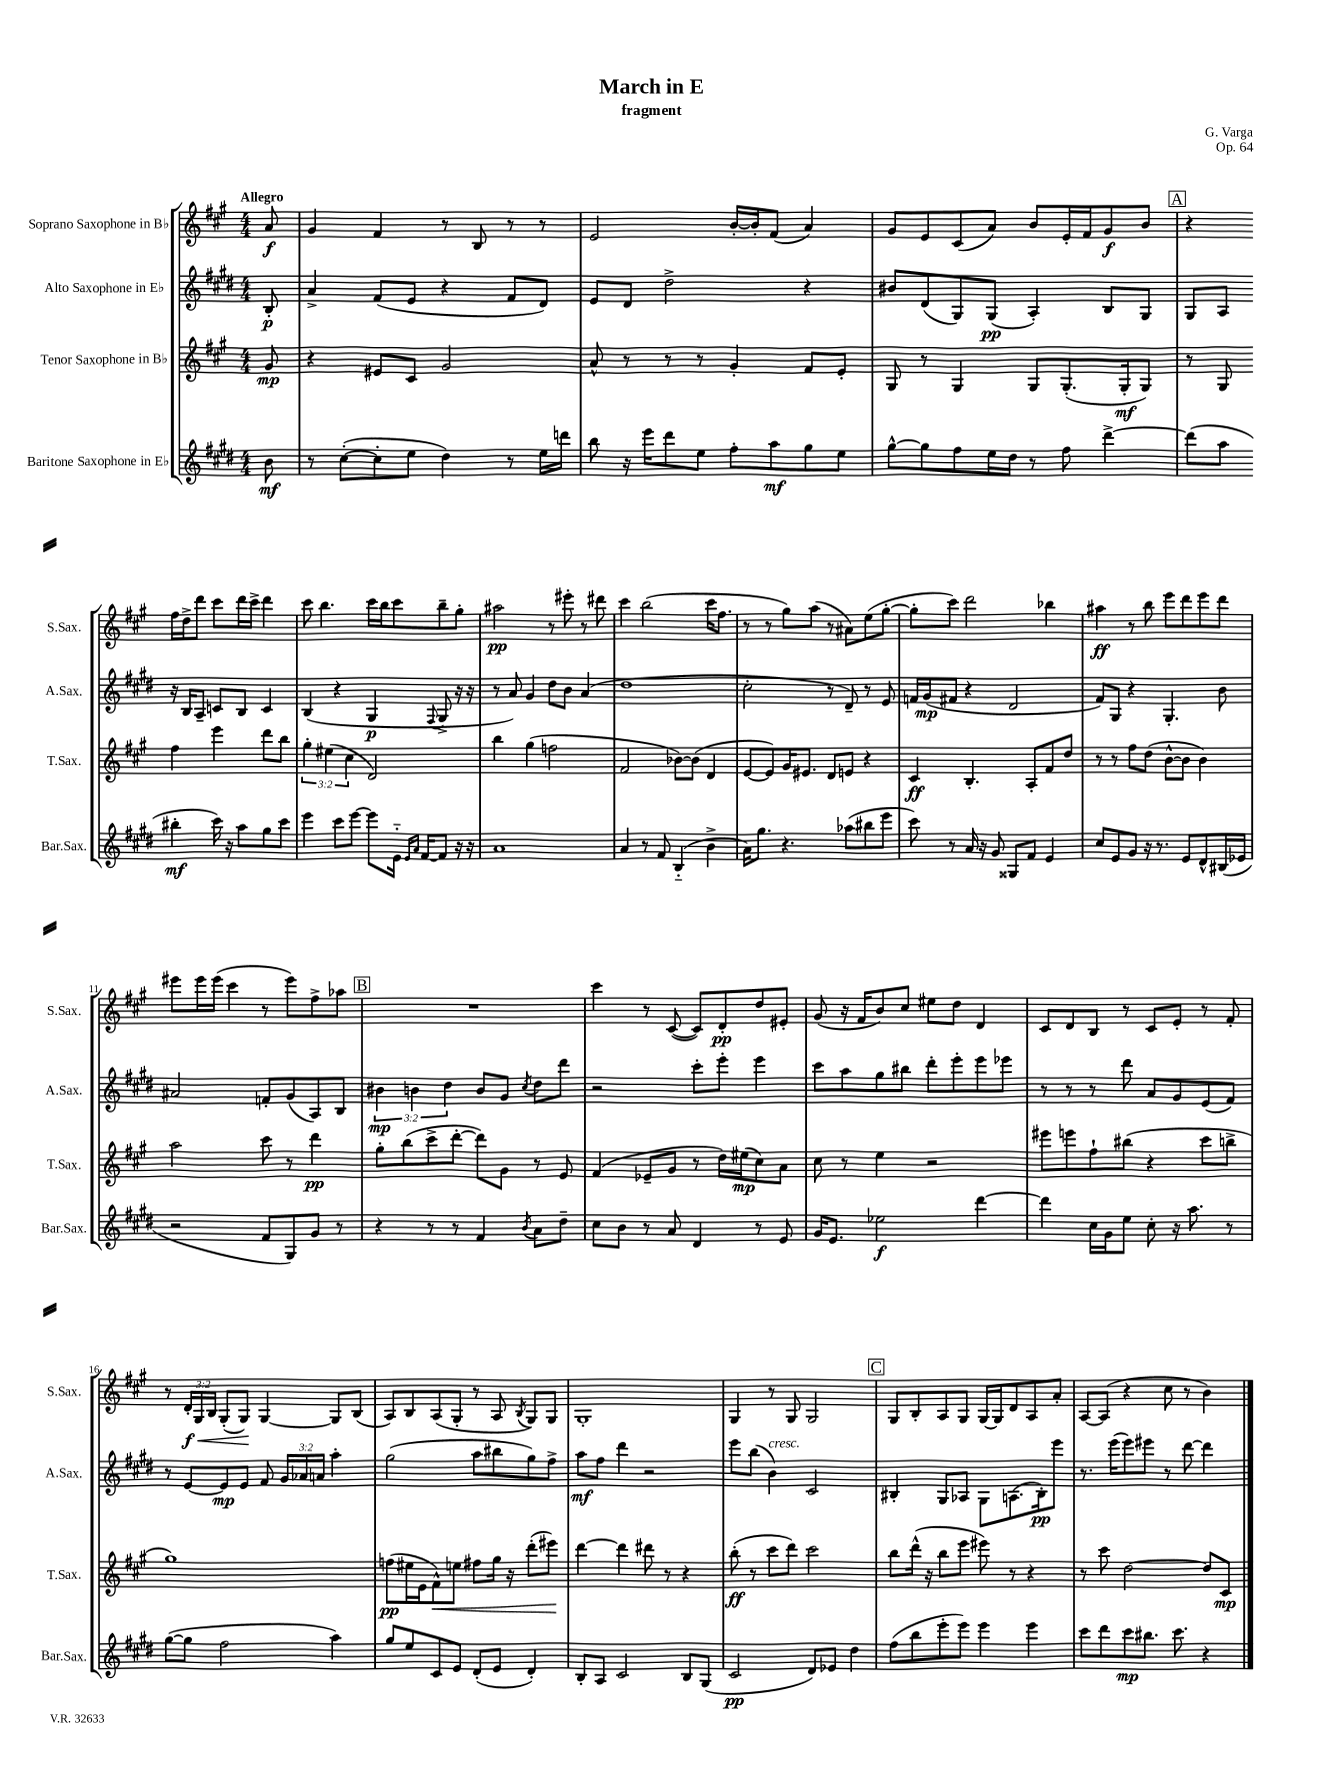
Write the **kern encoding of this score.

**kern	**dynam	**kern	**dynam	**kern	**dynam	**kern	**dynam
*part4	*part4	*part3	*part3	*part2	*part2	*part1	*part1
*staff4	*staff4	*staff3	*staff3	*staff2	*staff2	*staff1	*staff1
*I"Baritone Saxophone in E♭	*	*I"Tenor Saxophone in B♭	*	*I"Alto Saxophone in E♭	*	*I"Soprano Saxophone in B♭	*
*I'Bar.Sax.	*	*I'T.Sax.	*	*I'A.Sax.	*	*I'S.Sax.	*
*clefG2	*	*clefG2	*	*clefG2	*	*clefG2	*
*k[f#c#g#d#]	*	*k[f#c#g#]	*	*k[f#c#g#d#]	*	*k[f#c#g#]	*
*M4/4	*	*M4/4	*	*M4/4	*	*M4/4	*
=	=	=	=	=	=	=	=
!	!	!	!	!	!	!LO:TX:a:B:t=Allegro	!
8b\	mf	8g#/	mp	8B'/	p	8a/	f
=1	=1	=1	=1	=1	=1	=1	=1
8r	.	4r	.	4a^/	.	4g#/	.
([8cc#'\L	.	.	.	.	.	.	.
8cc#'\]	.	8e#X/L	.	(8f#/L	.	4f#/	.
8ee\J	.	8c#/J	.	8e/J	.	.	.
4dd#\)	.	2g#/	.	4r	.	8r	.
.	.	.	.	.	.	8B/	.
8r	.	.	.	8f#/L	.	8r	.
16ee\LL	.	.	.	8d#/J)	.	8r	.
16dddn\JJ	.	.	.	.	.	.	.
=2	=2	=2	=2	=2	=2	=2	=2
8bb\	.	8a^^/	.	8e/L	.	2e/	.
16r	.	8r	.	8d#/J	.	.	.
16eee\KL	.	.	.	.	.	.	.
8ddd#\	.	8r	.	2dd#^\	.	.	.
8ee\J	.	8r	.	.	.	.	.
8ff#'\L	.	4g#'/	.	.	.	[16b'/LL	.
.	.	.	.	.	.	16b'/J]	.
8aa\	mf	.	.	.	.	(8f#/J	.
8gg#\	.	8f#/L	.	4r	.	4a/)	.
8ee\J	.	8e'/J	.	.	.	.	.
=3	=3	=3	=3	=3	=3	=3	=3
[8gg#^^\L	.	8G#/	.	8b#X/L	.	8g#/L	.
8gg#\]	.	8r	.	(8d#/	.	8e/	.
8ff#\	.	4G#/	.	8G#/)	.	(8c#/	.
16ee\L	.	.	.	(8G#/J	pp	8a/J)	.
16dd#\JJ	.	.	.	.	.	.	.
8r	.	8G#/L	.	4A'/)	.	8b/L	.
8ff#\	.	(8.G#'/	.	.	.	16e'/L	.
.	.	.	.	.	.	16f#/J	.
[4ddd#^\	.	.	.	8B/L	.	8g#/	f
.	.	16G#'/k	mf	.	.	.	.
.	.	8G#/J)	.	8G#/J	.	8b/J	.
!!LO:REH:place=s1:t=A
=4	=4	=4	=4	=4	=4	=4	=4
(8ddd#\L]	.	8r	.	8G#/L	.	4r	.
8aa\J	.	8G#/	.	8A/J	.	.	.
4bb#X'\	mf	4ff#\	.	16r	.	16ff#\LL	.
.	.	.	.	16B/KL	.	16dd^\J	.
.	.	.	.	8A~/J	.	8ddd\J	.
16ccc#\)	.	4eee\	.	8cn/L	.	8ccc#\L	.
16r	.	.	.	.	.	.	.
8aa\L	.	.	.	8B/J	.	16ddd\L	.
.	.	.	.	.	.	16ccc#^\JJ	.
8gg#\	.	8ddd\L	.	4c/	.	4ddd\	.
8ccc#\J	.	8bb\J	.	.	.	.	.
!!LO:LB:g=z
=5	=5	=5	=5	=5	=5	=5	=5
4eee\	.	6gg#'\	.	(4B/	.	8ccc#\	.
.	.	.	.	.	.	4.bb\	.
.	.	(6ee#X\	.	.	.	.	.
8ccc#\L	.	.	.	4r	.	.	.
.	.	6cc#\	.	.	.	.	.
[8eee\J	.	.	.	.	.	.	.
8eee\L]	.	2d/)	.	4G#/	p	16ccc#\LL	.
.	.	.	.	.	.	16bb\J	.
16e\Jk	.	.	.	.	.	8ccc#\	.
16qqe/LL	.	.	.	.	.	.	.
16qqa/JJ	.	.	.	.	.	.	.
[16f#/KL	.	.	.	.	.	.	.
.	.	.	.	8qqF#/	.	.	.
8f#/J]	.	.	.	8G#^/	.	8bb~\	.
16r	.	.	.	16r	.	8gg#'\J	.
16r	.	.	.	16r	.	.	.
=6	=6	=6	=6	=6	=6	=6	=6
1a	.	4bb\	.	8r	.	2aa#X\	pp
.	.	.	.	8a/)	.	.	.
.	.	(4gg#\	.	4g#/	.	.	.
.	.	2ffn\	.	8dd#\L	.	8r	.
.	.	.	.	8b\J	.	8eee#X'\	.
.	.	.	.	(4a/	.	8r	.
.	.	.	.	.	.	8ddd#X\	.
=7	=7	=7	=7	=7	=7	=7	=7
4a/	.	2f#/	.	1dd#	.	4ccc#\	.
8r	.	.	.	.	.	(2bb\	.
8f#/	.	.	.	.	.	.	.
(4B/	.	[8b-X\L)	.	.	.	.	.
.	.	(8b-\J]	.	.	.	.	.
4b^\	.	4d/	.	.	.	16ccc#\KL	.
.	.	.	.	.	.	8.ff#\J	.
=8	=8	=8	=8	=8	=8	=8	=8
16a\KL)	.	[8e/L	.	2cc#'\	.	8r	.
8.gg#\J	.	.	.	.	.	.	.
.	.	8e/])	.	.	.	8r	.
4.r	.	16g#/K	.	.	.	8gg#\L)	.
.	.	8.e#X/J	.	.	.	.	.
.	.	.	.	.	.	(8aa\J	.
.	.	8d/L	.	8r	.	8r	.
(8aa-X\L	.	8en/J	.	8d#~/)	.	8a#X\L)	.
8bb#X\	.	4r	.	8r	.	(8ee\	.
8eee\J	.	.	.	8e/	.	[8gg#'\J	.
=9	=9	=9	=9	=9	=9	=9	=9
8ccc#\)	.	4c#/	ff	16fn/LL	.	8gg#'\L]	.
.	.	.	.	(16g#/J	mp	.	.
8r	.	.	.	8f#X/J	.	8ccc#\J)	.
16a/	.	4.B'/	.	4r	.	2ddd\	.
16r	.	.	.	.	.	.	.
8g#/	.	.	.	.	.	.	.
8G##X/L	.	.	.	2d#/	.	.	.
8f#/J	.	8A'/L	.	.	.	.	.
4e/	.	8f#/	.	.	.	4bb-X\	.
.	.	8dd/J	.	.	.	.	.
=10	=10	=10	=10	=10	=10	=10	=10
8cc#/L	.	8r	.	8f#/L)	.	4aa#X\	ff
8e/	.	8r	.	8G#/J	.	.	.
8g#/J	.	8ff#\L	.	4r	.	8r	.
16r	.	(8dd\J	.	.	.	8bb\	.
8.r	.	.	.	.	.	.	.
.	.	[8b^^\L	.	4.G#'/	.	8eee\L	.
8e/L	.	8b\J]	.	.	.	8ddd\	.
8d#^^/	.	4b\)	.	.	.	8eee\	.
(16B#X/L	.	.	.	8b\	.	8ddd\J	.
16e-X/JJ	.	.	.	.	.	.	.
!!LO:LB:g=z
=11	=11	=11	=11	=11	=11	=11	=11
2r	.	2aa\	.	2a#X/	.	8eee#X\L	.
.	.	.	.	.	.	16eee#\L	.
.	.	.	.	.	.	(16eee#\JJ	.
.	.	.	.	.	.	4ccc#\	.
8f#/L	.	8ccc#\	.	8fn'/L	.	8r	.
8G#/)	.	8r	.	(8g#/	.	8eee#\L)	.
8g#/J	.	4ddd\	pp	8A/)	.	8ff#^\	.
8r	.	.	.	8B/J	.	8aa-X\J	.
!!LO:REH:place=s1:t=B
=12	=12	=12	=12	=12	=12	=12	=12
4r	.	8gg#'\L	.	6b#X\	mp	1r	.
.	.	(8bb\	.	.	.	.	.
.	.	.	.	6bn\	.	.	.
8r	.	8ccc#^\	.	.	.	.	.
.	.	.	.	6dd#\	.	.	.
8r	.	[8ddd'\J	.	.	.	.	.
4f#/	.	8ddd\L])	.	8b/L	.	.	.
.	.	8g#\J	.	8g#/J	.	.	.
8qb/	.	.	.	8qcc#/	.	.	.
8a\L	.	8r	.	8dd#\L	.	.	.
8dd#~\J	.	8e/	.	8ddd#\J	.	.	.
=13	=13	=13	=13	=13	=13	=13	=13
8cc#\L	.	(4f#/	.	2r	.	4ccc#\	.
8b\J	.	.	.	.	.	.	.
8r	.	8e-X~/L	.	.	.	8r	.
8a/	.	8g#/J	.	.	.	([8c#/	.
4d#/	.	8r	.	8ccc#'\L	.	8c#/L])	.
.	.	16dd\LL)	.	8eee'\J	.	8d'/	pp
.	.	(16ee#X\J	mp	.	.	.	.
8r	.	8cc#\)	.	4eee\	.	8dd/	.
8e/	.	8a\J	.	.	.	8e#X'/J	.
=14	=14	=14	=14	=14	=14	=14	=14
16g#/KL	.	8cc#\	.	8ccc#\L	.	(8g#/	.
8.e/J	.	.	.	.	.	.	.
.	.	8r	.	8aa\	.	16r	.
.	.	.	.	.	.	16f#/KL	.
2ee-X\	f	4ee\	.	8gg#\	.	8b/)	.
.	.	.	.	8bb#X\J	.	8cc#/J	.
.	.	2r	.	8ddd#'\L	.	8ee#X\L	.
.	.	.	.	8eee'\	.	8dd\J	.
[4ddd#\	.	.	.	8eee\	.	4d/	.
.	.	.	.	8eee-X\J	.	.	.
=15	=15	=15	=15	=15	=15	=15	=15
4ddd#\]	.	8eee#X\L	.	8r	.	8c#/L	.
.	.	8eeen\	.	8r	.	8d/	.
16cc#\LL	.	8ff#`\	.	8r	.	8B/J	.
16g#\J	.	.	.	.	.	.	.
8ee\J	.	(8bb#X\J	.	8ddd#\	.	8r	.
8cc#'\	.	4r	.	8a/L	.	8c#/L	.
16r	.	.	.	8g#/	.	8e'/J	.
8.aa\	.	.	.	.	.	.	.
.	.	8ccc#\L	.	(8e/	.	8r	.
8r	.	8bbn^\J	.	8f#/J)	.	8f#'/	.
!!LO:LB:g=z
=16	=16	=16	=16	=16	=16	=16	=16
([8gg#\L	.	1gg#)	.	8r	.	8r	.
!	!	!	!	!	!	!	!LO:HP:b
8gg#\J]	.	.	.	[8e/L	.	24d'/LL	< f
.	.	.	.	.	.	24G#/	.
.	.	.	.	.	.	24B/JJ	.
2ff#\	.	.	.	8e/]	mp	(8G#'/L	.
.	.	.	.	8e/J	.	8G#/J)	.
.	.	.	.	8f#/	.	[4G#/	[
.	.	.	.	24g#/LL	.	.	.
.	.	.	.	24a-X/	.	.	.
.	.	.	.	24an/JJ	.	.	.
4aa\)	.	.	.	4aa'\	.	8G#/L]	.
.	.	.	.	.	.	(8B/J	.
=17	=17	=17	=17	=17	=17	=17	=17
8gg#/L	.	(8ffn\L	pp	(2gg#\	.	8A/L)	.
8ee/	.	16ee#X\L	.	.	.	8B/	.
.	.	16e\J	.	.	.	.	.
!	!	!	!LO:HP:b	!	!	!	!
8c#/	.	8f#^^\)	<	.	.	(8A/	.
8e/J	.	8een\J	.	.	.	8G#'/J	.
(8d#'/L	.	8ff#X\L	.	8aa\L	.	8r	.
8e/J	.	16gg#\Jk	.	8bb#X\	.	8A/	.
.	.	16r	.	.	.	.	.
.	.	.	.	.	.	8qB/	.
4d#'/)	.	(8ddd'\L	.	8gg#\)	.	8G#/L)	.
.	.	8eee#X\J)	.	8ff#^\J	.	8G#/J	.
.	.	.	[	.	.	.	.
=18	=18	=18	=18	=18	=18	=18	=18
8B'/L	.	[4ddd\	.	8aa\L	mf	1G#'	.
8A/J	.	.	.	8ff#\J	.	.	.
2c#/	.	4ddd\]	.	4ddd#\	.	.	.
.	.	8ddd#X\	.	2r	.	.	.
.	.	8r	.	.	.	.	.
8B/L	.	4r	.	.	.	.	.
(8G#/J	.	.	.	.	.	.	.
=19	=19	=19	=19	=19	=19	=19	=19
2c#/	pp	(8bb'\	ff	8eee\L	.	4G#/	.
.	.	8r	.	(8bb\J	.	.	.
!	!	!	!	!LO:TX:a:i:t=cresc.	!	!	!
.	.	8ccc#\L	.	4b\)	.	8r	.
.	.	8ddd\J)	.	.	.	8G#/	.
8d#/L)	.	2ccc#\	.	2c#/	.	2G#/	.
8e-X/J	.	.	.	.	.	.	.
4dd#\	.	.	.	.	.	.	.
!!LO:REH:place=s1:t=C
=20	=20	=20	=20	=20	=20	=20	=20
(8ff#\L	.	8bb\L	.	4B#X'/	.	8G#/L	.
8bb\	.	(16ddd^^\Jk	.	.	.	8B'/	.
.	.	16r	.	.	.	.	.
8eee'\	.	8bb\L	.	8G#/L	.	8A/	.
8eee\J)	.	8eee\J	.	8A-X/J	.	8G#/J	.
4eee\	.	8eee#X\)	.	8G#\L	.	[16G#/LL	.
.	.	.	.	.	.	16G#/J]	.
.	.	8r	.	(8.An\	.	8d/	.
4eee\	.	4r	.	.	.	8A/	.
.	.	.	.	16B#'\k)	pp	.	.
.	.	.	.	8eee\J	.	8a'/J	.
=21	=21	=21	=21	=21	=21	=21	=21
8ccc#\L	.	8r	.	8.r	.	[8A/L	.
8ddd#\	.	8ccc#\	.	.	.	(8A/J]	.
.	.	.	.	(16eee\KL	.	.	.
8ccc#\	mp	[2dd\	.	8eee\)	.	4r	.
8.bb#X\J	.	.	.	8eee#X\J	.	.	.
.	.	.	.	8r	.	8cc#\	.
8.ccc#\	.	.	.	.	.	.	.
.	.	.	.	[8ddd#\	.	8r	.
4r	.	8dd/L]	.	4ddd#\]	.	4b\)	.
.	.	8c#/J	mp	.	.	.	.
==	==	==	==	==	==	==	==
*-	*-	*-	*-	*-	*-	*-	*-
